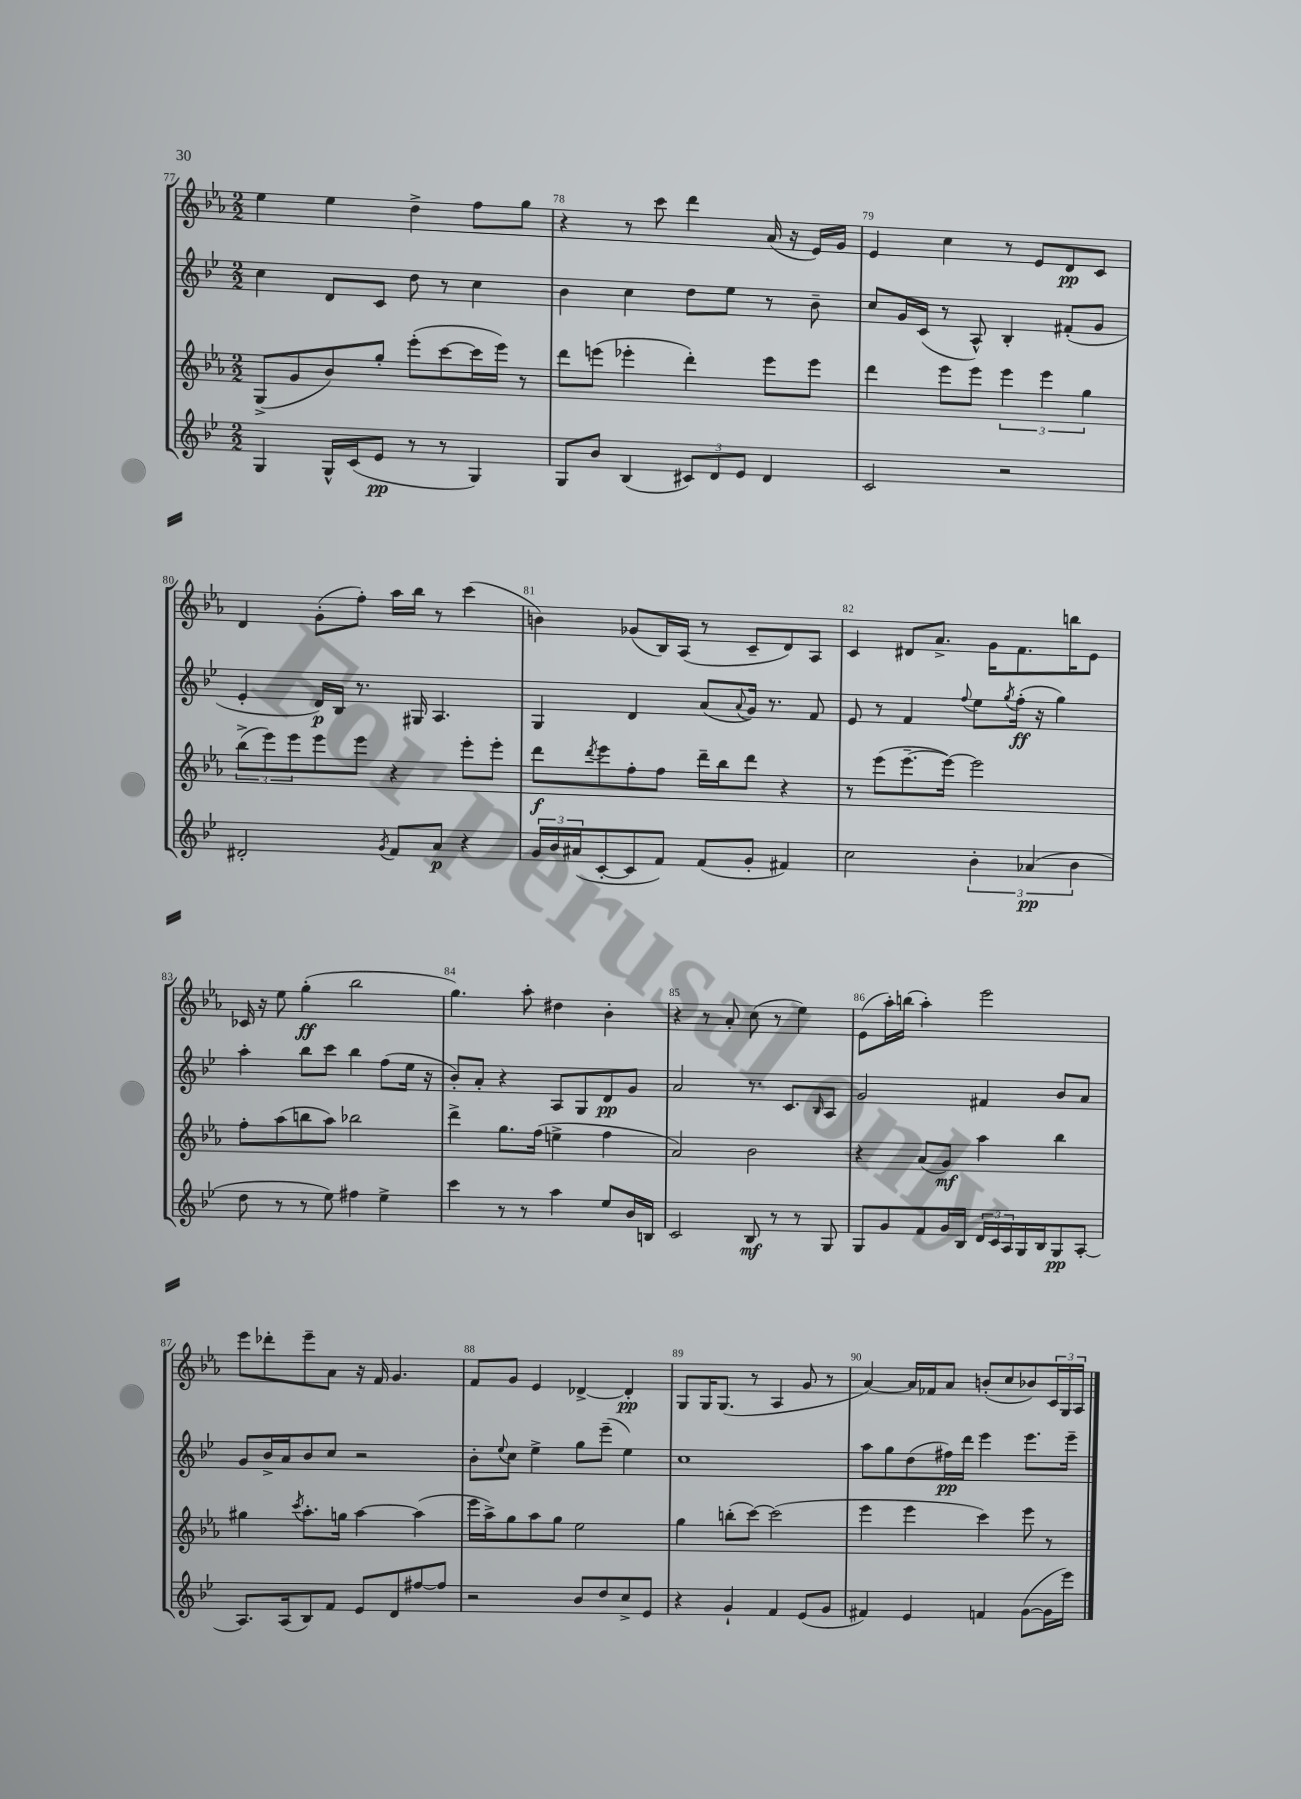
<<
\new StaffGroup <<
\new Staff = "s0" {
    \clef treble \key ees \major \numericTimeSignature \time 2/2
    ees''4 ees''4 d''4-> f''8 g''8 |
    r4 r8 c'''8 d'''4 aes'16( r16 ees'16) g'16 |
    ees'4 c''4 r8 ees'8 d'8\pp c'8 |
    d'4 g'8-.( f''8-.) aes''16 bes''16 r8 c'''4( |
    b'4) ges'8( bes16) aes16( r8 c'8-- d'8) aes8 |
    c'4 dis'8 aes'8.-> g'16 f'8. b''16 ees'8 |
    ces'16 r16 ees''8 g''4-.\ff( bes''2 |
    g''4.) aes''8-. dis''4 bes'4-. |
    r4 r8 aes'8-. c''8( r8 ees''4) |
    ees'8( aes''16-.) b''16( aes''4-.) ees'''2 |
    ees'''8 des'''8-. ees'''8-- aes'8 r16 f'16 g'4. |
    f'8 g'8 ees'4 des'4~-> des'4-.\pp |
    g8 g16 g8.( r8 aes4 g'8 r8 |
    aes'4~) aes'16 fes'16 aes'8 b'8-.( c''8 bes'8) \tuplet 3/2 { c'16 g16 aes16 } \bar "|." |
}
\new Staff = "s1" {
    \clef treble \key bes \major \numericTimeSignature \time 2/2
    c''4 d'8 c'8 d''8 r8 c''4 |
    bes'4 c''4 d''8 ees''8 r8 bes'8-- |
    c''8 g'16 c'16( r8 a8-^) bes4-. fis'8-.( g'8 |
    ees'4-. d'16\p) bes16 r8. gis16 a4. |
    g4 d'4 a'8( \appoggiatura { a'8 } g'16) r8. f'8 |
    ees'8 r8 f'4 \appoggiatura { f''8 } ees''8 \acciaccatura { g''8 } f''16-.\ff( r16 g''4) |
    a''4-. bes''8 c'''8 bes''4 f''8( ees''16 r16 |
    bes'8-.) a'8-. r4 a8 g8 d'8\pp g'8 |
    a'2 r8. c'8. \grace { bes16 } a8 |
    g'2 fis'4 bes'8 a'8 |
    g'8 bes'16-> a'16 bes'8 c''8 r2 |
    bes'8-. \appoggiatura { ees''8 } c''8 ees''4-> g''8 ees'''8--( ees''4) |
    c''1 |
    a''8 g''8 d''8( fis''16\pp) d'''16 ees'''4 ees'''8. ees'''16-- \bar "|." |
}
\new Staff = "s2" {
    \clef treble \key ees \major \numericTimeSignature \time 2/2
    g8->( g'8 bes'8) g''8-. ees'''8-.( c'''8~ c'''16 ees'''16) r8 |
    d'''8 e'''8( ees'''4-. d'''4-.) ees'''8 ees'''8 |
    d'''4 ees'''8 ees'''8 \tuplet 3/2 { ees'''4 ees'''4 g''4 } |
    \tuplet 3/2 { bes''8->( ees'''8) ees'''8 } ees'''8 ees'''8 r4 ees'''8-. ees'''8-. |
    d'''8\f \acciaccatura { d'''8 } ees'''8 f''8-. f''8 d'''16-- bes''16 d'''8 r4 |
    r8 ees'''8( ees'''8.~-- ees'''16~) ees'''2 |
    f''8-. aes''8( b''8 aes''8) bes''2 |
    d'''4-> g''8. f''16( e''4-> f''4 |
    aes'2) bes'2 |
    r4 aes'8( g'8\mf) aes''4 bes''4 |
    gis''4 \acciaccatura { c'''8 } aes''8.-. g''16 aes''4~ aes''4( |
    ees'''16 aes''16->) g''8 aes''8 g''8 ees''2 |
    g''4 b''8-.( c'''8~) c'''2( |
    ees'''4 ees'''4 c'''4) ees'''8 r8 \bar "|." |
}
\new Staff = "s3" {
    \clef treble \key bes \major \numericTimeSignature \time 2/2
    g4 g16-^ c'16( ees'8\pp r8 r8 g4) |
    g8 bes'8 bes4( \tuplet 3/2 { cis'8) d'8 ees'8 } d'4 |
    c'2 r2 |
    dis'2-. \acciaccatura { g'8 } f'8 a'8\p r4 |
    \tuplet 3/2 { g'16 bes'16 ais'16( } c'8~-. c'8 f'8) f'8( g'8-. fis'4) |
    c''2 \tuplet 3/2 { bes'4-. aes'4\pp( bes'4 } |
    d''8 r8 r8 ees''8) fis''4 ees''4-> |
    c'''4 r8 r8 a''4 ees''8 bes'16 b16 |
    c'2 bes8\mf r8 r8 g8 |
    g8 g'8 f'8 g'16 bes16 \tuplet 3/2 { d'16 c'16 a16 } g16 bes16 g8\pp a8~-. |
    a8. a16( bes8) f'8 ees'8 d'8 fis''8~ fis''8 |
    r2 bes'8 d''8 c''8-> ees'8 |
    r4 g'4-! f'4 ees'8( g'8 |
    fis'4) ees'4 f'4 g'8~( g'16 ees'''16) \bar "|." |
}
>>
>>
\layout { \context { \Score currentBarNumber = #77 \override BarNumber.break-visibility = ##(#f #t #t) barNumberVisibility = #all-bar-numbers-visible } }
